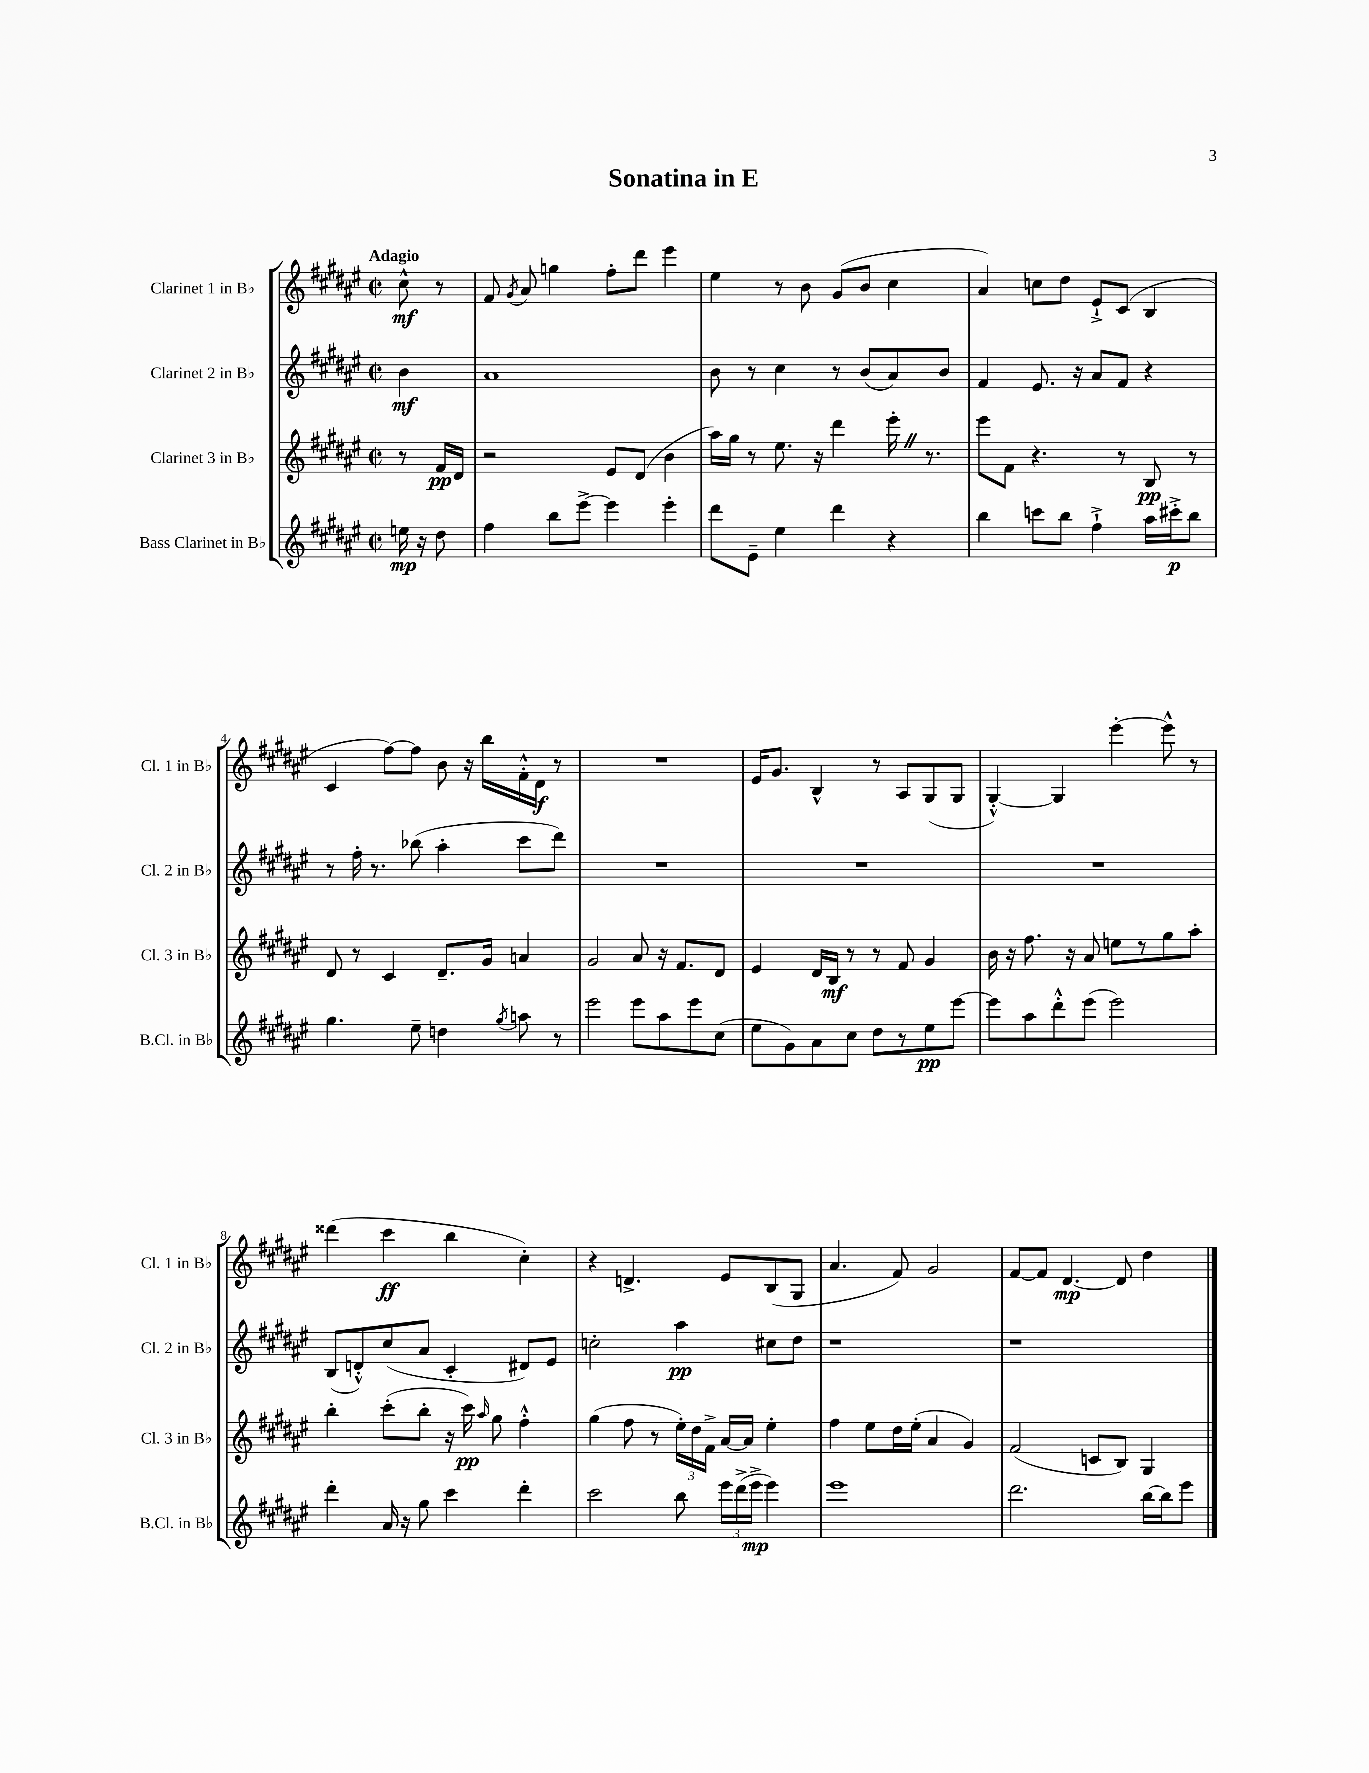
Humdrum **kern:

**kern	**kern	**kern	**kern
*staff4	*staff3	*staff2	*staff1
*clefG2	*clefG2	*clefG2	*clefG2
*k[f#c#g#d#a#e#]	*k[f#c#g#d#a#e#]	*k[f#c#g#d#a#e#]	*k[f#c#g#d#a#e#]
*M2/2	*M2/2	*M2/2	*M2/2
*met(c|)	*met(c|)	*met(c|)	*met(c|)
16ee	8r	4b	8cc#^^
16r	.	.	.
8dd#	16f#	.	8r
.	16d#	.	.
=	=	=	=
4ff#	2r	1a#	8f#
.	.	.	8qg#
.	.	.	8a#
8bb	.	.	4gg
[8eee#^	.	.	.
4eee#]	8e#	.	8ff#'
.	(8d#	.	8ddd#
4eee#'	4b	.	4eee#
=	=	=	=
8ddd#	16aa#)	8b	4ee#
.	16gg#	.	.
8e#~	8r	8r	.
4ee#	8.ee#	4cc#	8r
.	.	.	8b
.	16r	.	.
4ddd#	4ddd#	8r	(8g#
.	.	(8b	8b
4r	16eee#'	8a#)	4cc#
.	8.r	.	.
.	.	8b	.
=	=	=	=
4bb	8eee#	4f#	4a#)
.	8f#	.	.
8ccc	4.r	8.e#	8cc
8bb	.	.	8dd#
.	.	16r	.
4ff#`^	.	8a#	8e#`^
.	8r	8f#	(8c#
16aa#	8B	4r	4B
16ccc#'^	.	.	.
8bb	8r	.	.
=	=	=	=
4.gg#	8d#	8r	4c#
.	8r	16ff#'	.
.	.	8.r	.
.	4c#	.	[8ff#)
8ee#~	.	(8bb-	8ff#]
4dd	8.d#~	4aa#'	8b
.	.	.	16r
.	16g#	.	16bb
8qgg#	.	.	.
8aa	4a	8ccc#	16f#'^^
.	.	.	16d#
8r	.	8ddd#)	8r
=	=	=	=
2eee#	2g#	1r	1r
8eee#	8a#	.	.
8aa#	16r	.	.
.	8.f#	.	.
8eee#	.	.	.
(8cc#	8d#	.	.
=	=	=	=
8ee#	4e#	1r	16e#
.	.	.	8.g#
8g#)	.	.	.
8a#	16d#	.	4B^^
.	16B	.	.
8cc#	8r	.	.
8dd#	8r	.	8r
8r	8f#	.	8A#
8ee#	4g#	.	(8G#
[8eee#	.	.	8G#
=	=	=	=
8eee#]	16b	1r	[4G#'^^)
.	16r	.	.
8aa#	8.ff#	.	.
8ddd#'^^	.	.	4G#]
.	16r	.	.
(8eee#	8a#	.	.
2eee#)	8ee	.	[4eee#'
.	8r	.	.
.	8gg#	.	8eee#^^]
.	8aa#'	.	8r
=	=	=	=
4ddd#'	4bb'	(8B	(4ddd##
.	.	8d'^^)	.
16a#	(8ccc#'	(8cc#	4ccc#
16r	.	.	.
8gg#	8bb'	8a#	.
4ccc#	16r	4c#'	4bb
.	16ccc#)	.	.
.	16qqaa#	.	.
.	8gg#	.	.
4ddd#'	4ff#'^^	8d#)	4cc#')
.	.	8e#	.
=	=	=	=
2ccc#	(4gg#	2cc'	4r
.	8ff#	.	4.d^
.	8r	.	.
8bb	24ee#')	4aa#	.
.	24dd#	.	.
.	24f#^	.	.
24eee#	[16a#	.	8e#
(24ddd#^	.	.	.
.	16a#]	.	.
24eee#^	.	.	.
4eee#)	4ee#'	8cc#	(8B
.	.	8dd#	8G#
=	=	=	=
1eee#	4ff#	1r	4.a#
.	8ee#	.	.
.	16dd#	.	8f#)
.	(16ee#'	.	.
.	4a#	.	2g#
.	4g#)	.	.
=	=	=	=
2.ddd#	(2f#	1r	[8f#
.	.	.	8f#]
.	.	.	[4.d#
.	8c	.	.
.	8B)	.	8d#]
[16bb	4G#	.	4dd#
16bb]	.	.	.
8eee#	.	.	.
==	==	==	==
*-	*-	*-	*-
